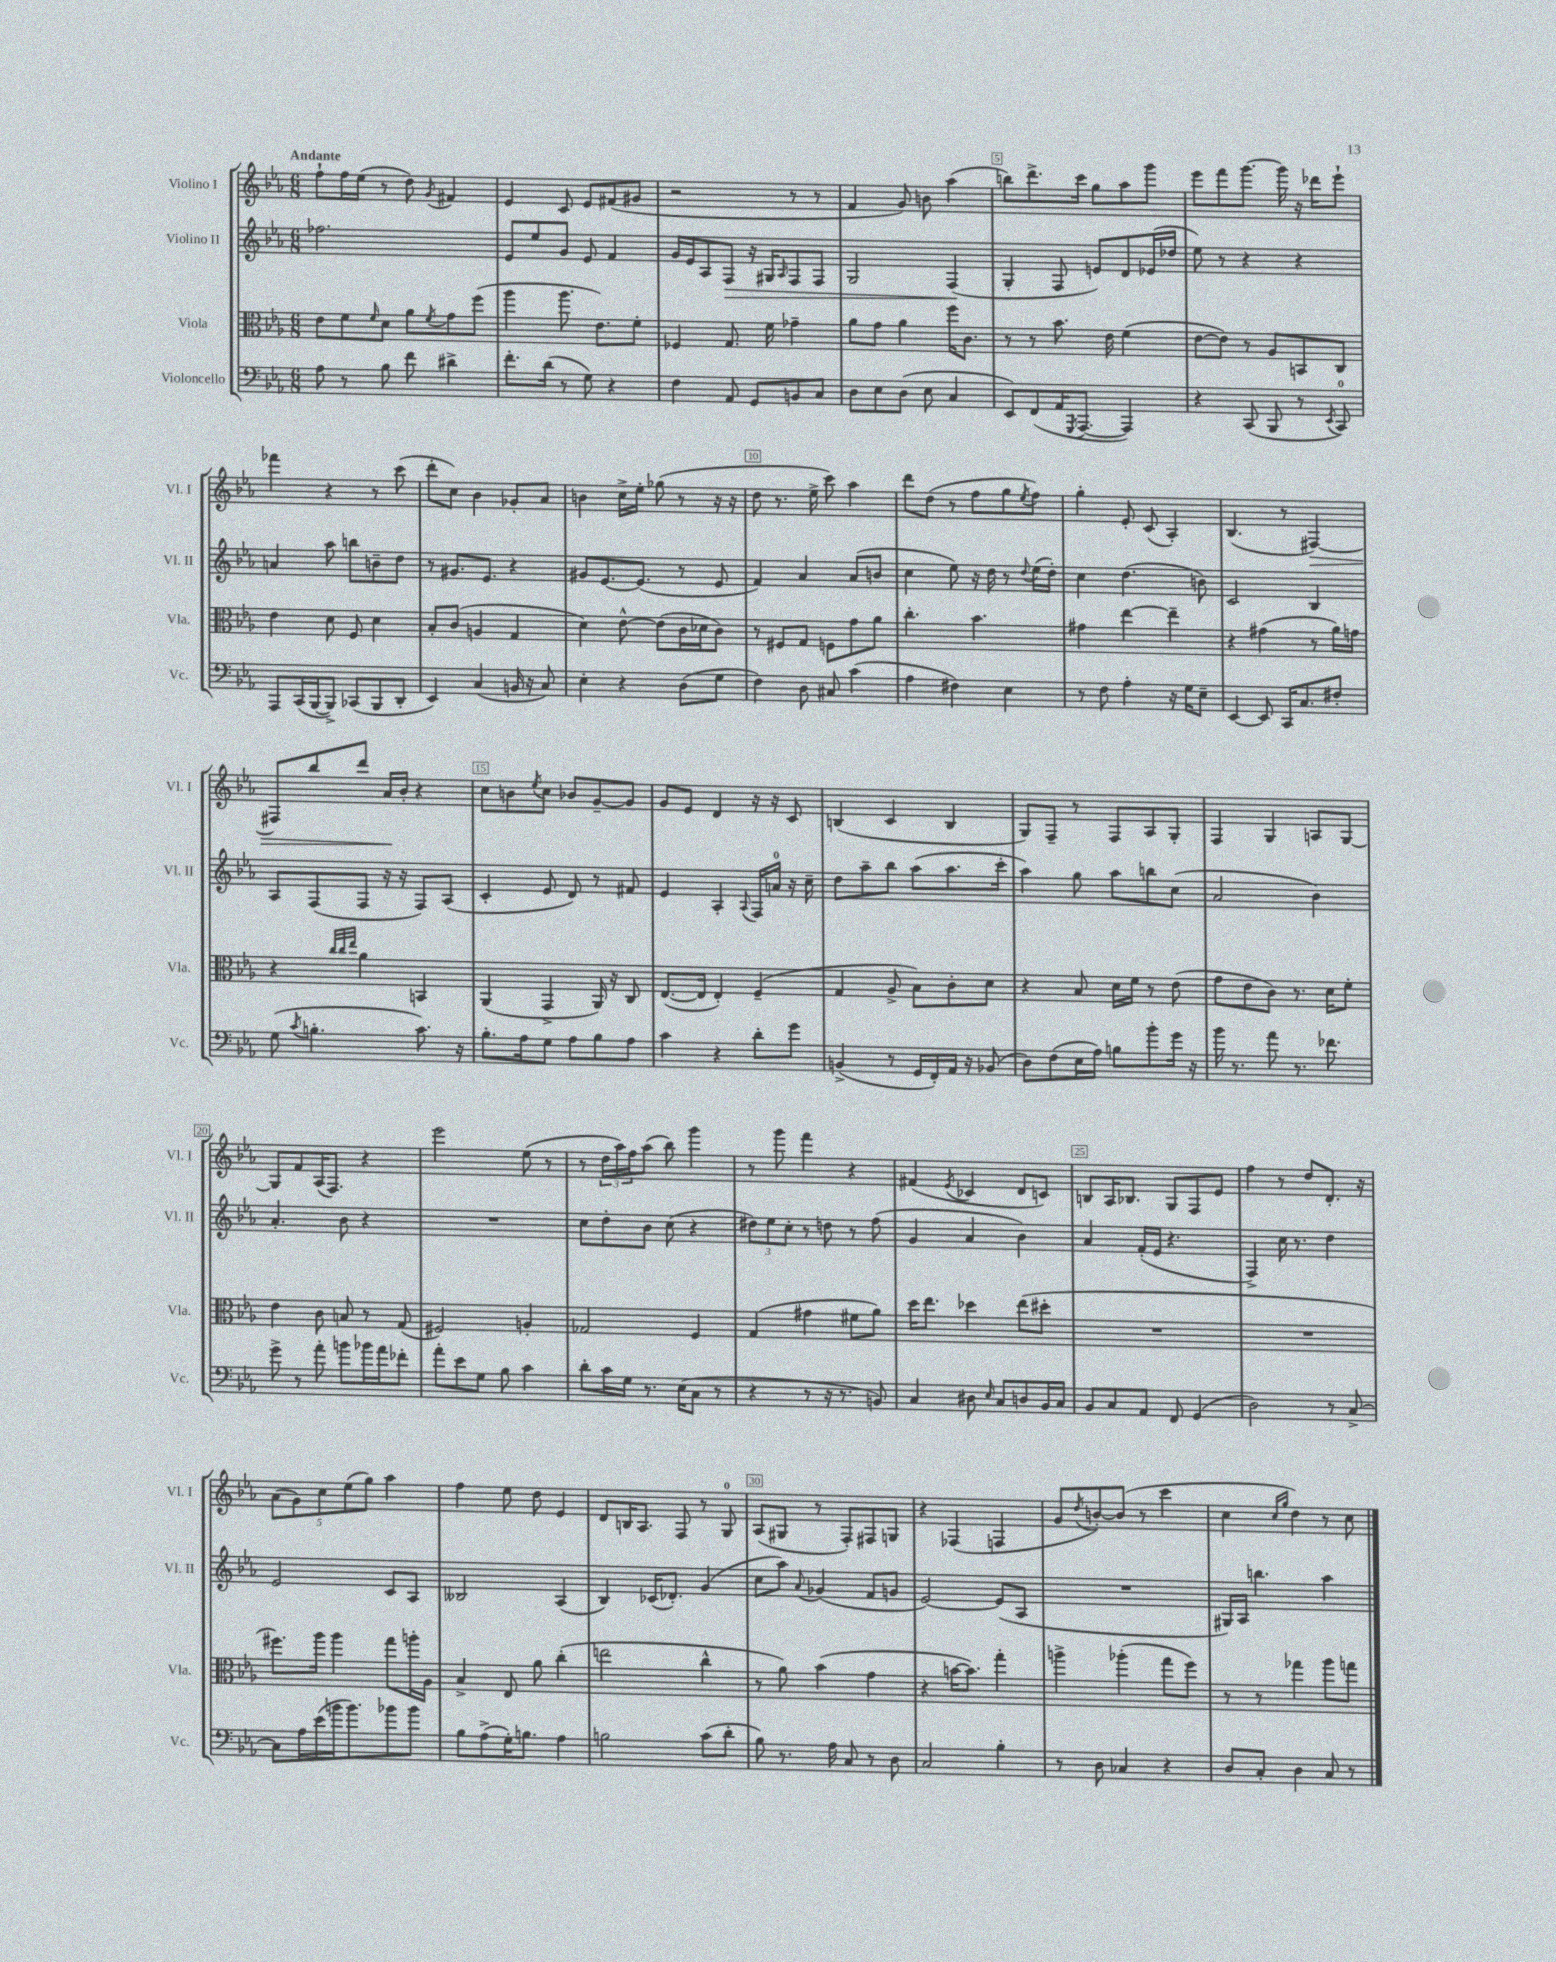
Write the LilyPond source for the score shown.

<<
\new StaffGroup <<
\new Staff = "s0" \with { instrumentName = "Violino I" shortInstrumentName = "Vl. I" } {
    \clef treble \key ees \major \numericTimeSignature \time 6/8 \tempo "Andante"
    f''8-! f''16 ees''16( r8 d''8) \acciaccatura { g'8 } fis'4 |
    ees'4 c'8 ees'8 fis'8( gis'8 |
    r2 r8 r8 |
    f'4 g'8) b'8 aes''4( |
    b''8) d'''8.-> c'''16 g''8 aes''8 g'''8 |
    ees'''8 f'''8 g'''8.~ g'''16 r16 des'''16 ees'''8-! |
    fes'''4 r4 r8 c'''8( |
    d'''8-. c''8) bes'4 ges'8-. aes'8 |
    b'4 c''16-> ees''16-. ges''8( r8 r16 r16 |
    d''8 r8. ees''16-> c'''8) aes''4 |
    d'''8 d''8( r8 f''8 g''8 \acciaccatura { ees''8 } f''8) |
    g''4-. ees'8-. c'8( aes4-.) |
    bes4.( r8 fis4~\>) |
    fis8 bes''8 d'''8 aes'16\! bes'16-. r4 |
    c''8 b'8 \acciaccatura { ees''8 } c''8 bes'8 g'8~-- g'8 |
    g'8 ees'8 d'4 r16 r16 c'8 |
    b4( c'4 b4 |
    g8) f8-- r8 f8 aes8 g8-. |
    f4 g4 a8 g8~ |
    g8 f'8 aes16( f8.) r4 |
    ees'''2 ees''8( r8 |
    r8 \tuplet 3/2 { d''16 aes''16) f''16 } aes''8( bes''8) g'''4 |
    r8 g'''8 f'''4 r4 |
    fis'4( \acciaccatura { ees'8 } ces'4 d'8 c'8) |
    b8 aes16 bes8. g8 f8 ees'8 |
    f''4 r8 d''8 d'8.-. r16 |
    \tuplet 5/4 { aes'8( g'8) c''8 ees''8( g''8) } aes''4 |
    f''4 ees''8 d''8 ees'4 |
    d'8 b16 aes8. f8 r8 g8-0 |
    aes8( gis8 r8 f8-.) fis8 g8 |
    r4 fes4( f4 |
    g'8 \acciaccatura { d''8 } b'8~-.) b'8( r8 c'''4 |
    c''4 \grace { c''16 g''16 } d''4) r8 c''8 \bar "|." |
}
\new Staff = "s1" \with { instrumentName = "Violino II" shortInstrumentName = "Vl. II" } {
    \clef treble \key ees \major \numericTimeSignature \time 6/8
    fes''2. |
    ees'8 ees''8 g'8 ees'8 f'4 |
    g'16 ees'16 aes8 f8\> r16 gis16 \grace { aes16 } f8 f8 |
    g2 f4\!( |
    g4-. f8 e'8) d'8 ees'16( des''16 |
    ees''8) r8 r4 r4 |
    a'4 aes''8 b''8 b'8-- d''8 |
    r8 gis'8. ees'8. r4 |
    gis'8 ees'8.~ ees'8.( r8 ees'8 |
    f'4) aes'4 aes'8( b'8 |
    c''4 ees''8) r16 d''16 r8 \appoggiatura { d''8 } ees''16( d''16-.) |
    c''4 d''4.( b'8) |
    c'2 bes4 |
    aes8 f8( f8 r16 r16 f8) aes8( |
    c'4-. ees'8 d'8) r8 fis'8 |
    ees'4 aes4-. \appoggiatura { aes8 } f16 a'16-0 r16 c''16-- |
    d''8 aes''8-- bes''8 aes''8( aes''8. c'''16-. |
    aes''4) g''8 aes''8 b''8 c''8( |
    aes'2 bes'4) |
    aes'4.-. bes'8 r4 |
    R2. |
    c''8 d''8-. bes'8 c''8( r4 |
    \tuplet 3/2 { dis''8) ees''8 c''8-. } r8 d''8 r8 f''8( |
    g'4 aes'4 bes'4) |
    aes'4 f'16-.( ees'16 r4. |
    f4->) c''16 r8. d''4 |
    ees'2 c'8 aes8 |
    beses2 aes4( |
    bes4) ces'16( des'8.-.) g'4( |
    c''8 aes''8) \appoggiatura { aes'8 } ges'4( f'8 g'8 |
    ees'2~) ees'8( aes8 |
    R2. |
    gis16) aes16 b''4. aes''4 \bar "|." |
}
\new Staff = "s2" \with { instrumentName = "Viola" shortInstrumentName = "Vla." } {
    \clef alto \key ees \major \numericTimeSignature \time 6/8
    ees'8 f'8 \grace { f'16 } d'8 aes'8 \acciaccatura { f'8 } g'8 f''8( |
    aes''4 aes''8. ees'8.) f'8-. |
    fes4 g8. f'16 ges'4-- |
    aes'8 g'8 aes'4 f''16 c'8. |
    r8 r8 bes'8. ees'16 f'4( |
    ees'8~ ees'8) r8 aes8 b,8 c8 |
    ees'4 d'8 f8 d'4 |
    bes8-. c'8( a4 g4 |
    d'4) ees'8~-^ ees'8( c'16 des'16 c'8) |
    r8 fis8 g8 f8 g'8 aes'8 |
    c''4.-. bes'4. |
    gis'4 ees''4~ ees''4-- |
    r4 gis'4( r8 aes'16) g'16 |
    r4 \grace { c''32 c''32 ees''32 } aes'4 b,4 |
    aes,4( g,4-> aes,16) r16 c8 |
    ees8.~( ees16 ees4-.) f4--( |
    g4 aes8-> bes8) c'8-. d'8 |
    r4 bes8 d'16 f'16 r8 ees'8( |
    g'8 ees'8 c'8) r8. d'16 f'8-. |
    ees'4 c'8 b8 r8 g8( |
    fis2) a4-. |
    ges2 f4 |
    g4( gis'4 fis'8 aes'8) |
    d''16 ees''8. des''4 ees''8( dis''8-. |
    R2. |
    R2. |
    fis''8.) aes''16 aes''4 g''8 a''16-. aes16 |
    bes4-> ees8 aes'8 c''4-.( |
    e''2 c''4-^ |
    r8 aes'8) bes'4( g'4 |
    r4 b'16~ b'8.) g''4-. |
    a''4-> aes''4-.( g''8 f''8) |
    r8 r8 ges''4 aes''8 g''8 \bar "|." |
}
\new Staff = "s3" \with { instrumentName = "Violoncello" shortInstrumentName = "Vc." } {
    \clef bass \key ees \major \numericTimeSignature \time 6/8
    aes8 r8 bes8 f'8 dis'4-> |
    f'8.-. d'16( r8 g8) r4 |
    f4 aes,8 g,8 b,8 c8 |
    d8 ees8 d8( ees8 c4 |
    ees,8) f,8( aes,16 \acciaccatura { g,,8 } aes,,8.~ aes,,4) |
    r4 c,8( bes,,8 r8 \acciaccatura { ees,8 } c,8-0) |
    aes,,8 c,16( bes,,16~ bes,,8->) ces,8( bes,,8 d,8-. |
    ees,4) c4( b,16 r16 c8) |
    ees4-. r4 d8( g8 |
    f4) d8 cis8 c'4( |
    aes4 fis4) ees4 |
    r8 f8 aes4-. r16 g16 ees8-- |
    ees,4~ ees,8 c,16 c8. fis8-. |
    g8( \acciaccatura { c'8 } b4.-. c'8.) r16 |
    bes8.-. aes16 g8 aes8 bes8 aes8 |
    c'4 r4 d'8-. g'8 |
    b,4->( r8 g,16 f,16-.) aes,16 r16 bes,8( |
    d8) f8( ees16 aes16) b8 bes'8-. g'16 r16 |
    bes'16 r8. aes'8 r8. fes'8. |
    g'8-> r8 aes'8-. b'8 bes'16 aes'16 fes'8-. |
    aes'8-. ees'8 g8 bes8 c'4 |
    d'8-. c'16 g16 r8. ees16( c8 r8 |
    r4 r8 r16 r8. b,8) |
    c4 dis8 \grace { ees16 } c8 d8 bes,16 c16 |
    bes,8 c8 aes,8 f,8 g,4( |
    d2) r8 c8~-> |
    c8 aes16 ees'16( b'16 b'8.) bes'8 bes'8 |
    bes8 aes8->( g16-.) b8. aes4 |
    b2 c'8( d'8-. |
    bes8) r8. aes16 c8 r8 d8 |
    c2 bes4-. |
    r8 d8 ces4 r4 |
    d8 c8-. d4 c8 r8 \bar "|." |
}
>>
>>
\layout { \context { \Score \override BarNumber.break-visibility = ##(#f #t #t) barNumberVisibility = #(every-nth-bar-number-visible 5) \override BarNumber.stencil = #(make-stencil-boxer 0.1 0.3 ly:text-interface::print) } }
